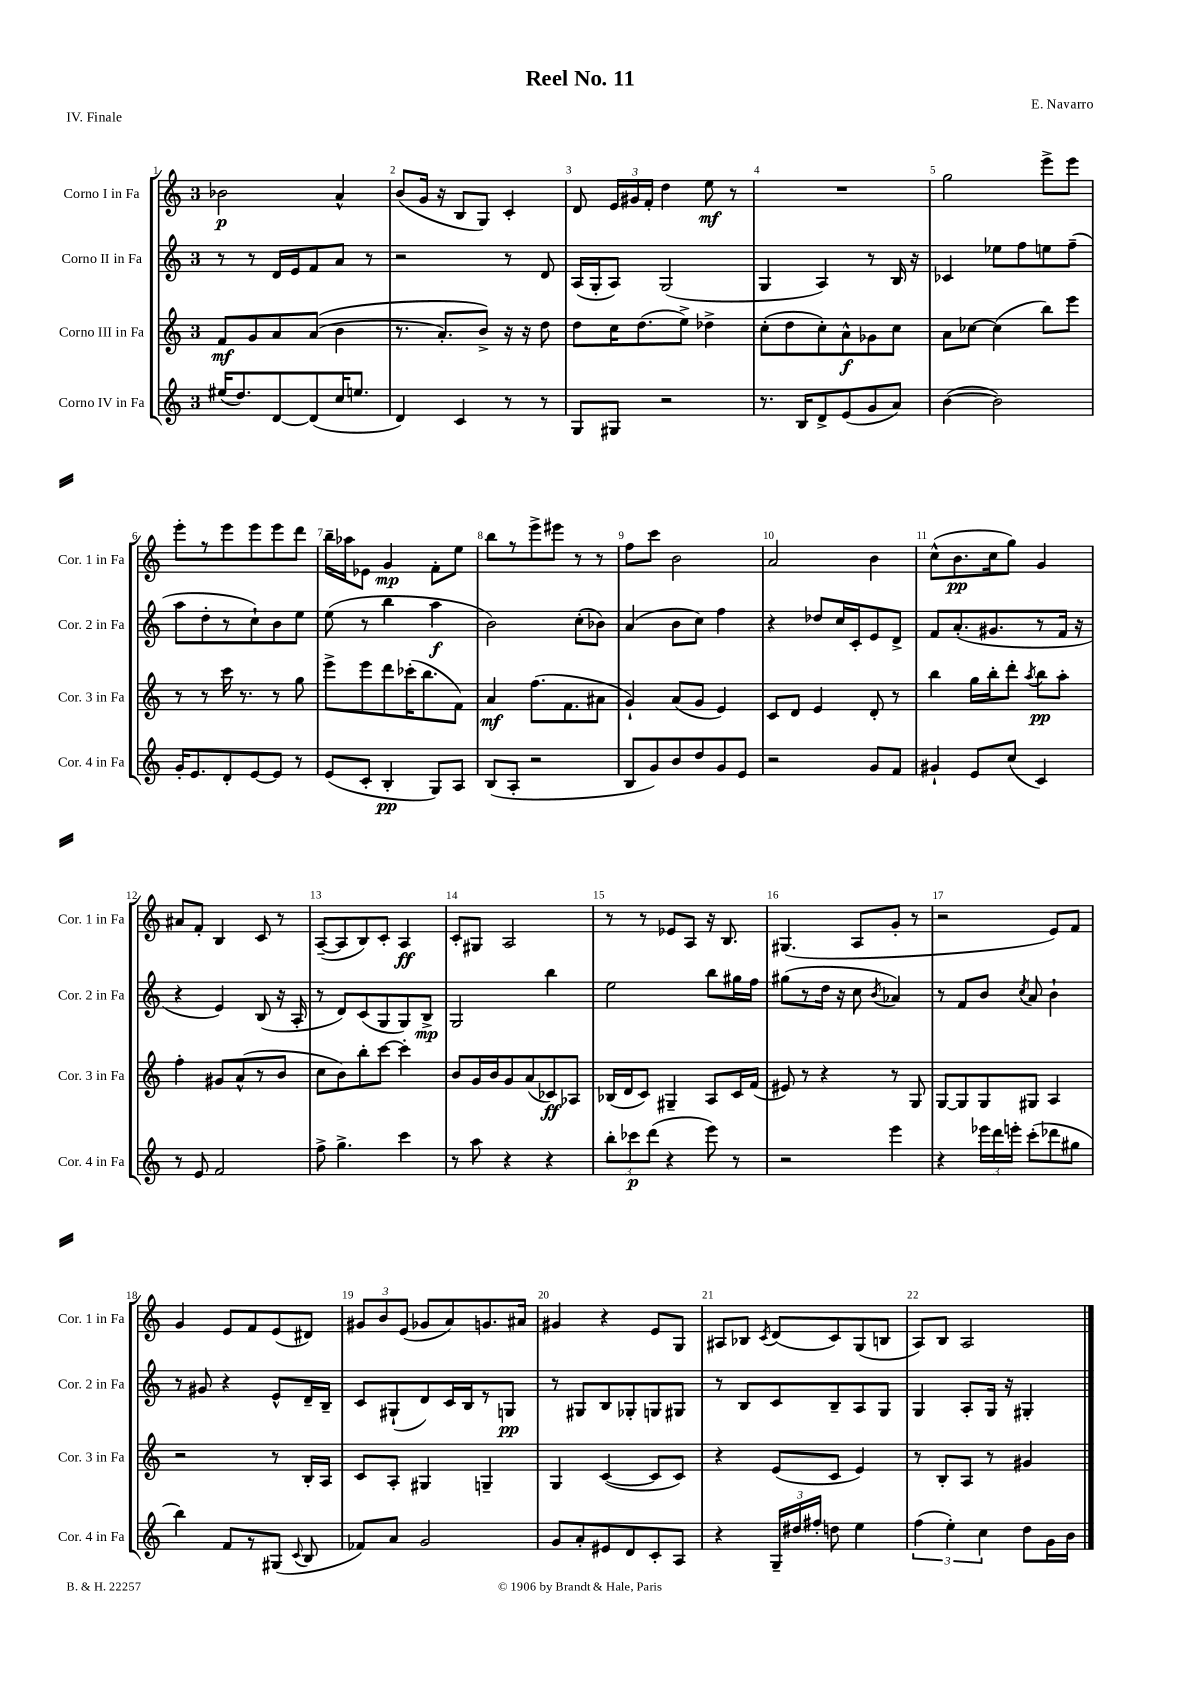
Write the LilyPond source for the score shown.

\header { title = "Reel No. 11" composer = "E. Navarro" piece = "IV. Finale" }
<<
\new StaffGroup <<
\new Staff = "s0" \with { instrumentName = "Corno I in Fa" shortInstrumentName = "Cor. 1 in Fa" } {
    \clef treble \key c \major \once \override Staff.TimeSignature.style = #'single-digit \time 3/4
    \autoBeamOff bes'2\p a'4-^ |
    b'8[( g'16] r16 b8[ g8]) c'4-. |
    d'8 \tuplet 3/2 { e'16[ gis'16 f'16]-. } d''4 e''8\mf r8 |
    R2. |
    g''2 e'''8[-> e'''8] |
    e'''8[-. r8 e'''8 e'''8 e'''8 d'''8] |
    b''16[-- aes''16 ees'8] g'4\mp f'8[-. e''8] |
    b''8[ r8 e'''8-> eis'''8] r8 r8 |
    f''8[ c'''8] b'2 |
    a'2 b'4 |
    c''8[-^( b'8.\pp c''16 g''8]) g'4 |
    ais'8[ f'8]-. b4 c'8 r8 |
    a8[~--( a8 b8) c'8]-. a4\ff |
    c'8[-. gis8] a2 |
    r8 r8 ees'8[ a8] r16 b8. |
    gis4.( a8[ g'8]-. r8 |
    r2 e'8[) f'8] |
    g'4 e'8[ f'8 e'8( dis'8]) |
    \tuplet 3/2 { gis'8[ b'8 e'8]( } ges'8[ a'8) g'8. ais'16] |
    gis'4 r4 e'8[ g8] |
    ais8[ bes8] \acciaccatura { c'8 } d'8[( c'8) g8( b8] |
    a8[) b8] a2 \bar "|." |
}
\new Staff = "s1" \with { instrumentName = "Corno II in Fa" shortInstrumentName = "Cor. 2 in Fa" } {
    \clef treble \key c \major \once \override Staff.TimeSignature.style = #'single-digit \time 3/4
    \autoBeamOff r8 r8 d'16[ e'16 f'8 a'8] r8 |
    r2 r8 d'8 |
    a16[( g16-. a8]) g2( |
    g4 a4) r8 b16 r16 |
    ces'4 ees''8[ f''8 e''8 f''8]--( |
    a''8[ d''8-. r8 c''8-!) b'8 e''8] |
    e''8( r8 b''4 a''4\f |
    b'2) c''8[-.( bes'8]) |
    a'4( b'8[ c''8]) f''4 |
    r4 des''8[ c''16 c'16-. e'8 d'8]-> |
    f'8[ a'8.-.( gis'8. r8 f'16] r16 |
    r4 e'4) b8( r16 a16-. |
    r8 d'8[) c'8( g8 g8) b8]->\mp |
    g2 b''4 |
    e''2 b''8[ gis''16 f''16] |
    gis''8[( r8 d''16] r16 c''8 \acciaccatura { b'8 } aes'4) |
    r8 f'8[ b'8] \acciaccatura { c''8 } a'8 b'4-! |
    r8 gis'8 r4 e'8[-^ d'16-- b16]-- |
    c'8[ gis8-!( d'8) c'16 b16 r8 g8]\pp |
    r8 gis8[ b8 ges8-. g8 gis8] |
    r8 b8[ c'8 b8-- a8 g8] |
    g4 a8[-. g16] r16 gis4-. \bar "|." |
}
\new Staff = "s2" \with { instrumentName = "Corno III in Fa" shortInstrumentName = "Cor. 3 in Fa" } {
    \clef treble \key c \major \once \override Staff.TimeSignature.style = #'single-digit \time 3/4
    \autoBeamOff f'8[\mf g'8 a'8 a'8](\( b'4 |
    r8. a'8.[-.) b'8]->\) r16 r16 d''8 |
    d''8[ c''16 d''8.( e''8]->) des''4-> |
    c''8[-.( d''8 c''8-.) a'8-^\f ges'8 c''8] |
    a'8[ ces''8]~ ces''4( b''8[) e'''8] |
    r8 r8 c'''16 r8. r8 g''8 |
    e'''8[-> e'''8 d'''8 ces'''16-.( b''8. f'8]) |
    a'4\mf f''8.[( f'8. ais'8] |
    g'4-!) a'8[( g'8] e'4) |
    c'8[ d'8] e'4 d'8-. r8 |
    b''4 g''16[ b''16-. d'''8]-. \acciaccatura { a''8 } b''8[\pp a''8]-. |
    f''4-. gis'8[ a'8-^( r8 b'8] |
    c''8[ b'8) b''8-. c'''8]~ c'''4-. |
    b'8[ g'16 b'16 g'8 a'8( ces'8\ff) aes8] |
    bes16[( d'16 c'8]) gis4-- a8[ c'16 f'16]( |
    eis'8) r8 r4 r8 g8 |
    g8[~ g8 g8 gis8] a4 |
    r2 r8 b16[-. a16] |
    c'8[ a8]-. gis4 g4-- |
    g4 c'4~( c'8[ c'8]) |
    r4 e'8[( c'8] e'4) |
    r8 b8[-. a8] r8 gis'4 \bar "|." |
}
\new Staff = "s3" \with { instrumentName = "Corno IV in Fa" shortInstrumentName = "Cor. 4 in Fa" } {
    \clef treble \key c \major \once \override Staff.TimeSignature.style = #'single-digit \time 3/4
    \autoBeamOff eis''16[( d''8.) d'8~ d'8( c''16 e''8.] |
    d'4) c'4 r8 r8 |
    g8[ gis8] r2 |
    r8. b16[ d'8-> e'8( g'8 a'8]) |
    b'4~( b'2) |
    g'16[-. e'8. d'8-. e'8~ e'8] r8 |
    e'8[( c'8]-. b4-.\pp g8[) a8] |
    b8[( a8]-. r2 |
    b8[ g'8) b'8 d''8 g'8 e'8] |
    r2 g'8[ f'8] |
    gis'4-! e'8[ c''8]( c'4) |
    r8 e'8 f'2 |
    f''8-> g''4.-> c'''4 |
    r8 a''8 r4 r4 |
    \tuplet 3/2 { b''8[-. ces'''8\p d'''8]( } r4 e'''8) r8 |
    r2 e'''4 |
    r4 \tuplet 3/2 { ees'''16[ d'''16 e'''16]-. } c'''8[-.( des'''8 gis''8] |
    b''4) f'8[ r8 gis8]( \appoggiatura { c'8 } b8 |
    fes'8[) a'8] g'2 |
    g'8[ a'8-. eis'8 d'8 c'8-. a8] |
    r4 \tuplet 3/2 { g16[-- dis''16 fis''16]-. } d''8 e''4 |
    \tuplet 3/2 { f''4( e''4-.) c''4 } d''8[ g'16 b'16] \bar "|." |
}
>>
>>
\layout { \context { \Score \override BarNumber.break-visibility = ##(#f #t #t) barNumberVisibility = #all-bar-numbers-visible } }
